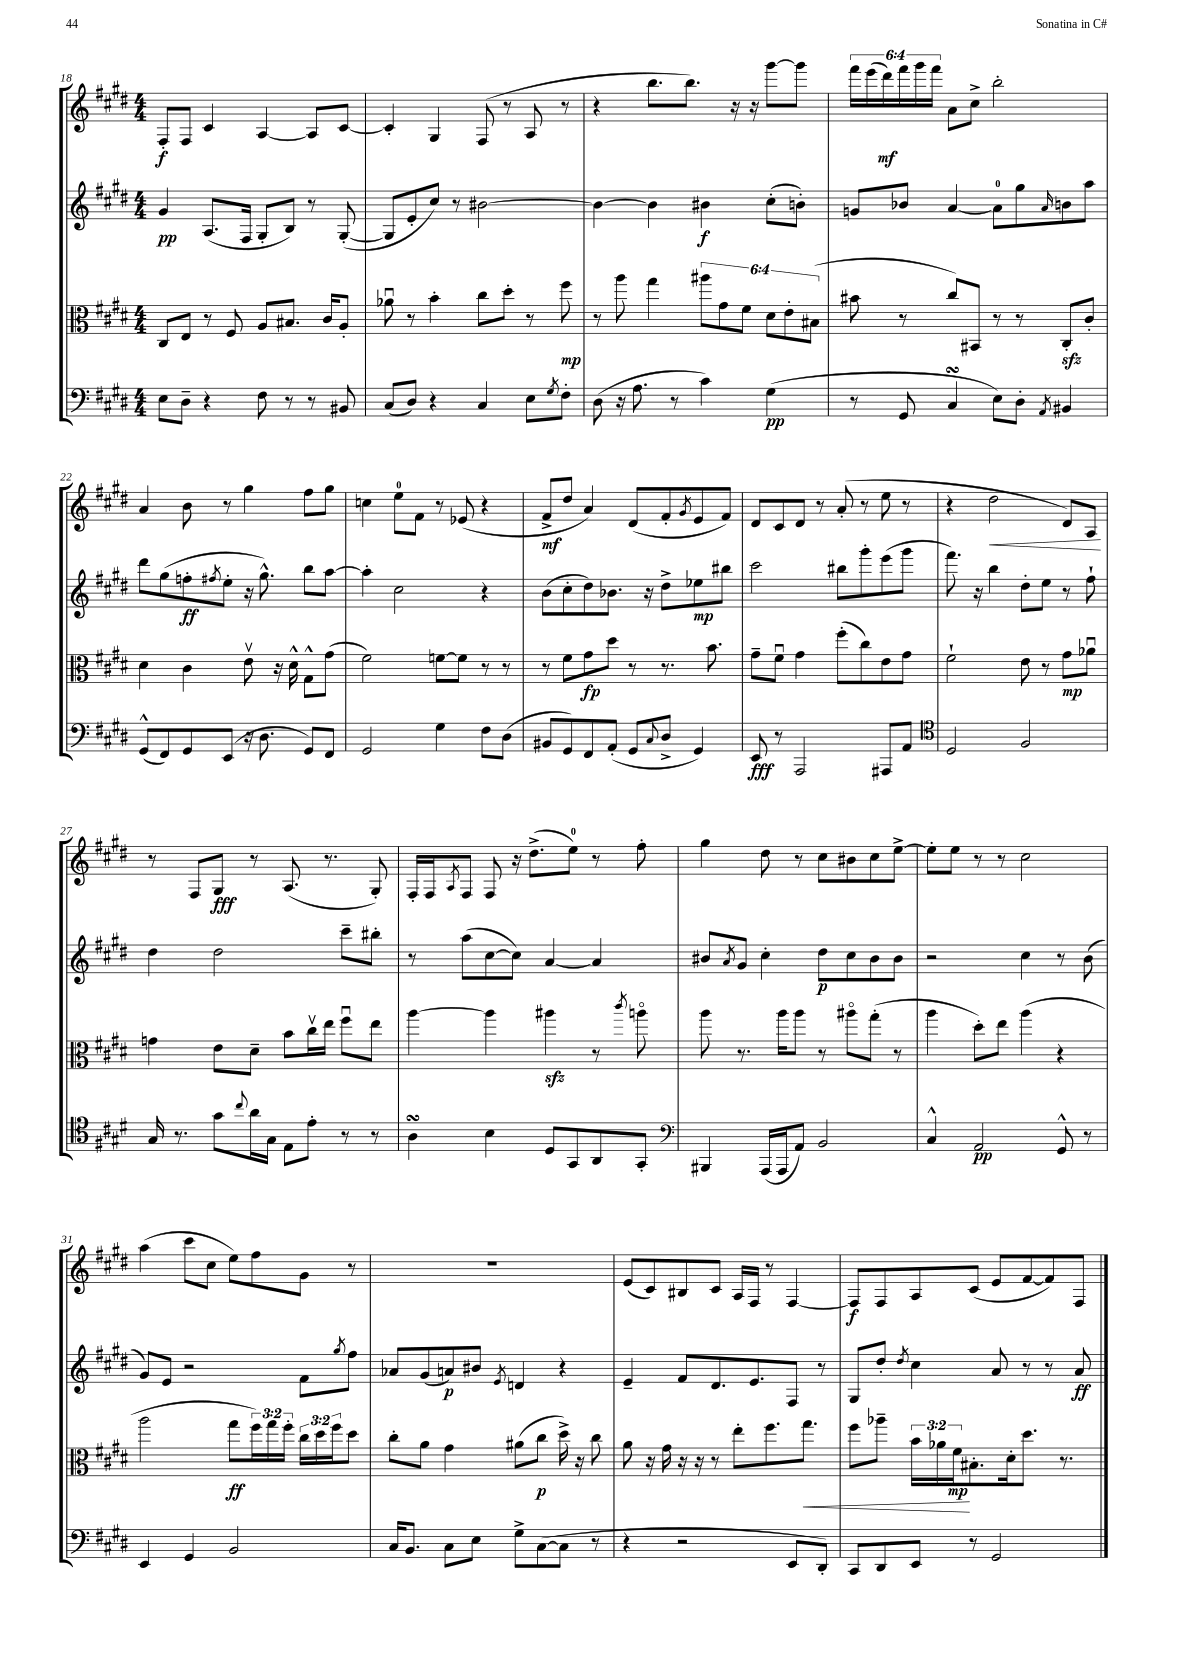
<<
\new StaffGroup <<
\new Staff = "s0" {
    \clef treble \key e \major \numericTimeSignature \time 4/4 \override Staff.TupletNumber.text = #tuplet-number::calc-fraction-text
    fis8-.\f fis8 cis'4 a4~ a8 cis'8~ |
    cis'4-. gis4 fis8( r8 a8 r8 |
    r4 b''8. b''8.) r16 r16 gis'''8~ gis'''8 |
    \tuplet 6/4 { fis'''16 e'''16( dis'''16\mf) fis'''16 gis'''16 fis'''16 } a'8 cis''8-> b''2-. |
    a'4 b'8 r8 gis''4 fis''8 gis''8 |
    c''4 e''8-0 fis'8 r8 ees'8( r4 |
    fis'8->\mf dis''8 a'4) dis'8( fis'8-. \acciaccatura { gis'8 } e'8 fis'8) |
    dis'8 cis'8 dis'8 r8 a'8-.( r8 e''8 r8 |
    r4 dis''2\< dis'8) a8\! |
    r8 fis8 gis8\fff r8 a8.( r8. gis8-.) |
    fis16-. fis16 \acciaccatura { a8 } fis8 fis8 r16 dis''8.->( e''8-0) r8 fis''8-. |
    gis''4 dis''8 r8 cis''8 bis'8 cis''8 e''8~-> |
    e''8-. e''8 r8 r8 cis''2 |
    a''4( cis'''8 cis''8 e''8) fis''8 gis'8 r8 |
    R1 |
    e'8( cis'8) bis8 cis'8 a16 fis16 r8 fis4~ |
    fis8\f fis8 a8 cis'8( e'8 fis'8~ fis'8) fis8 \bar "|." |
}
\new Staff = "s1" {
    \clef treble \key e \major \numericTimeSignature \time 4/4
    gis'4\pp a8.( fis16 gis8-. b8) r8 gis8~-.( |
    gis8 e'8-. cis''8) r8 bis'2~ |
    bis'4~ bis'4 bis'4\f cis''8-.( b'8-.) |
    g'8 bes'8 a'4~ a'8-0 gis''8 \grace { a'16 } b'8 a''8 |
    dis'''8 gis''8( f''8-.\ff \acciaccatura { fis''8 } e''8-. r16 gis''8.-^) b''8 a''8~ |
    a''4-. cis''2 r4 |
    b'8( cis''8-. dis''8) bes'8. r16 dis''8-> ees''8\mp bis''8 |
    cis'''2 bis''8 gis'''8-. e'''8( gis'''8 |
    fis'''8.) r16 b''4 dis''8-. e''8 r8 fis''8-! |
    dis''4 dis''2 cis'''8-- bis''8-. |
    r8 a''8( cis''8~ cis''8) a'4~ a'4 |
    bis'8 \acciaccatura { a'8 } gis'8 cis''4-. dis''8\p cis''8 bis'8 bis'8 |
    r2 cis''4 r8 b'8( |
    gis'8) e'8 r2 fis'8 \acciaccatura { gis''8 } fis''8 |
    aes'8 gis'8( a'8\p) bis'8 \acciaccatura { e'8 } d'4 r4 |
    e'4-- fis'8 dis'8. e'8. fis8 r8 |
    gis8 dis''8-. \acciaccatura { dis''8 } cis''4 a'8 r8 r8 a'8\ff \bar "|." |
}
\new Staff = "s2" {
    \clef alto \key e \major \numericTimeSignature \time 4/4 \override Staff.TupletNumber.text = #tuplet-number::calc-fraction-text
    cis8 e8 r8 fis8 a8 bis8. cis'16 a8-. |
    aes'8\downbow r8 b'4-. cis''8 dis''8-. r8 fis''8\mp |
    r8 a''8 gis''4 \tuplet 6/4 { ais''8 gis'8 fis'8 dis'8 e'8-. bis8( } |
    bis'8 r8 cis''8) bis,8 r8 r8 cis8-.\sfz cis'8-. |
    dis'4 cis'4 e'8\upbow r16 dis'16-^ gis8-^ gis'8( |
    fis'2) f'8~ f'8 r8 r8 |
    r8 fis'8 gis'8\fp dis''8 r8 r8. b'8. |
    gis'8-- fis'8\downbow gis'4 fis''8-.( cis''8) e'8 gis'8 |
    fis'2-! e'8 r8 gis'8\mp aes'8\downbow |
    g'4 e'8 dis'8-- b'8 cis''16\upbow e''16 fis''8\downbow e''8 |
    a''4~ a''4 ais''4\sfz r8 \acciaccatura { cis'''8 } a''8\flageolet |
    a''8 r8. a''16 a''8 r8 ais''8\flageolet gis''8-.( r8 |
    a''4 dis''8-.) e''8 a''4( r4 |
    a''2 gis''8\ff \tuplet 3/2 { fis''16) gis''16 fis''16-. } \tuplet 3/2 { cis''16 dis''16 fis''16 } dis''8 |
    cis''8-. a'8 gis'4 ais'8( cis''8\p dis''16->) r16 cis''8 |
    a'8 r16 gis'16 r16 r16 r8 e''8-. fis''8. gis''8.\< |
    fis''8 aes''8-- \tuplet 3/2 { b'16 aes'16 fis'16\mp\! } bis8.-. dis'16-. dis''8. r8. \bar "|." |
}
\new Staff = "s3" {
    \clef bass \key e \major \numericTimeSignature \time 4/4
    e8 dis8-- r4 fis8 r8 r8 bis,8 |
    cis8( dis8) r4 cis4 e8 \acciaccatura { gis8 } fis8-. |
    dis8( r16 a8. r8 cis'4) gis4\pp( |
    r8 gis,8 cis4\turn e8) dis8-. \acciaccatura { a,8 } bis,4 |
    gis,8-^( fis,8) gis,8 e,8( r16 dis8. gis,8) fis,8 |
    gis,2 gis4 fis8 dis8( |
    bis,8 gis,8) fis,8 a,8-.( gis,8 \appoggiatura { cis8 } dis8-> gis,4) |
    e,8\fff r8 a,,2 ais,,8 a,8 |
    \clef tenor dis2 fis2 |
    gis16 r8. gis'8 \appoggiatura { cis''8 } a'16 gis16 e8 e'8-. r8 r8 |
    a4\turn b4 dis8 gis,8 a,8 gis,8-. |
    \clef bass bis,,4 a,,16( a,,16 a,8) b,2 |
    cis4-^ a,2\pp gis,8-^ r8 |
    e,4 gis,4 b,2 |
    cis16 b,8. cis8 e8 gis8-> cis8~( cis8 r8 |
    r4 r2 e,8 dis,8-.) |
    cis,8 dis,8 e,8 r8 gis,2 \bar "|." |
}
>>
>>
\layout { \context { \Score currentBarNumber = #18 } }
